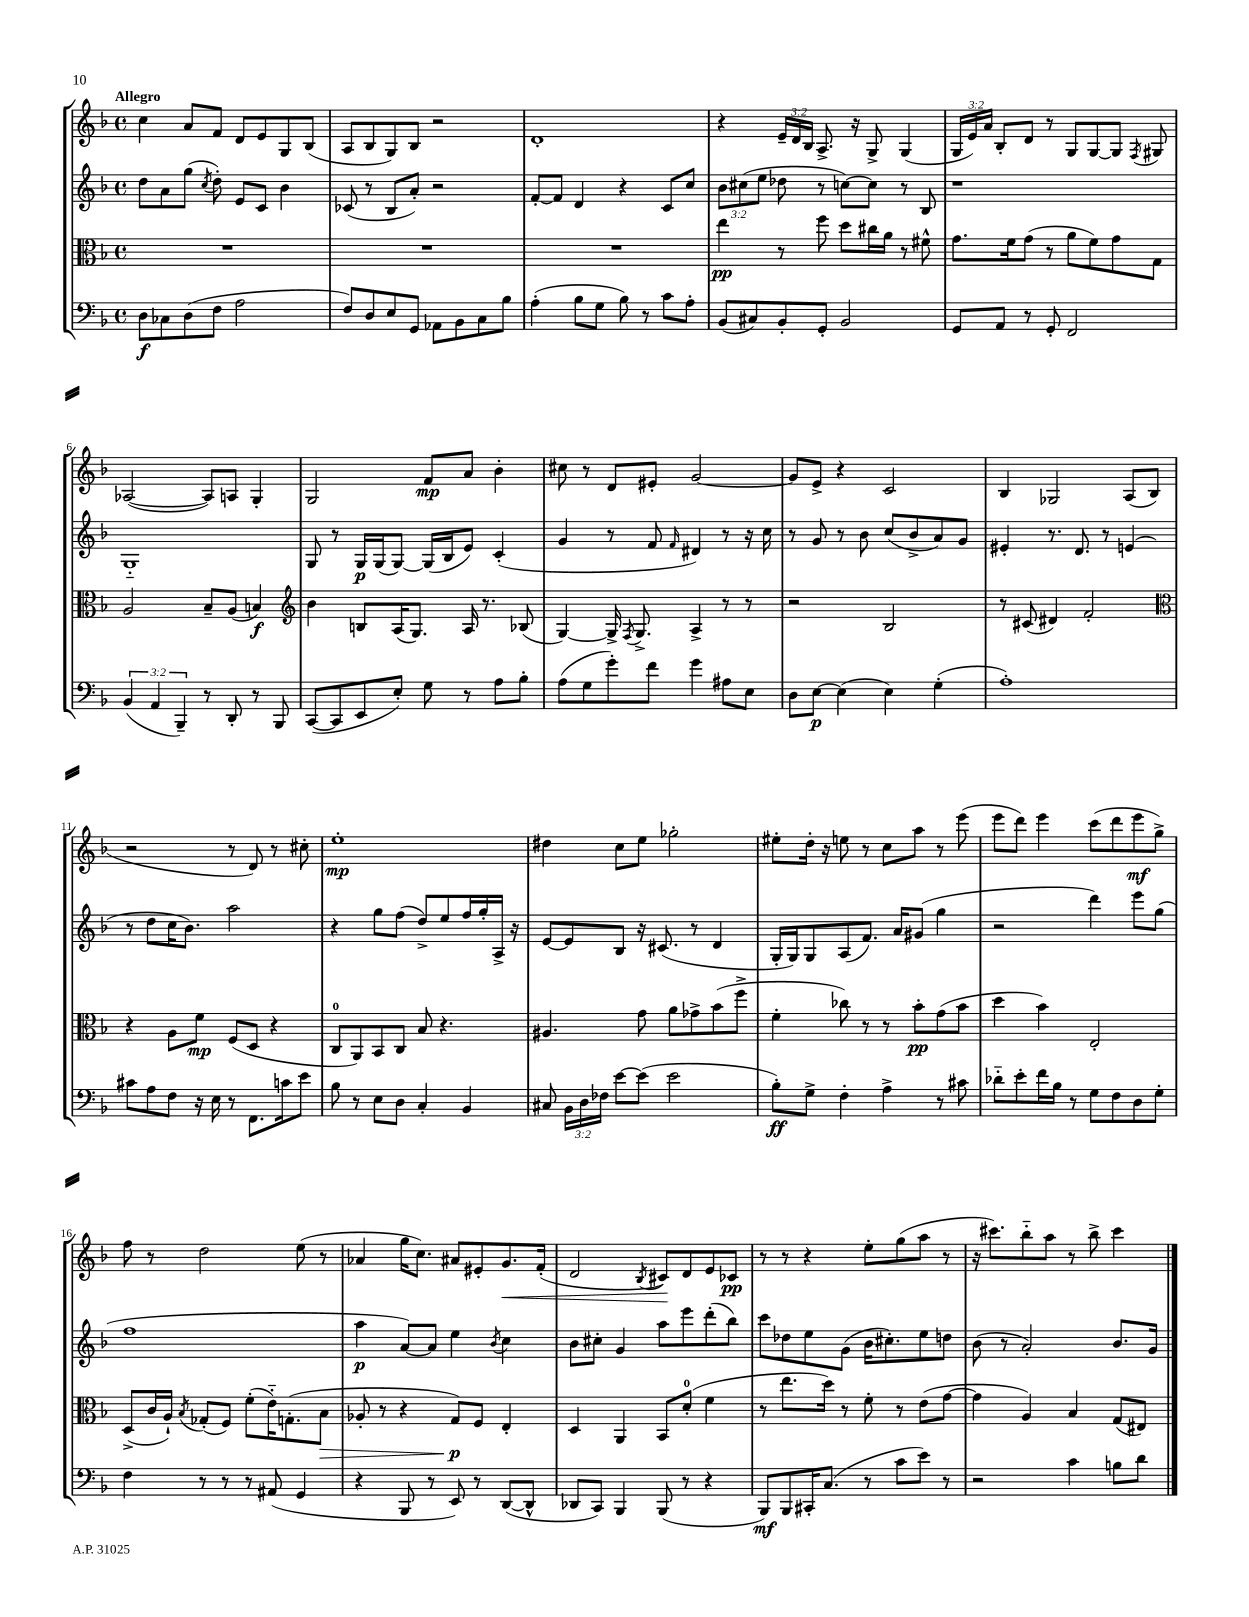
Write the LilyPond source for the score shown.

<<
\new StaffGroup <<
\new Staff = "s0" {
    \clef treble \key f \major \defaultTimeSignature \time 4/4 \override Staff.TupletNumber.text = #tuplet-number::calc-fraction-text \tempo "Allegro"
    \autoBeamOff c''4 a'8[ f'8] d'8[ e'8 g8 bes8]( |
    a8[ bes8 g8) bes8] r2 |
    d'1-. |
    r4 \tuplet 3/2 { e'16[-- d'16 bes16] } a8.-> r16 g8-> g4( |
    \tuplet 3/2 { g16[ e'16) a'16] } bes8[-. d'8] r8 g8[ g8~ g8] \acciaccatura { f8 } gis8 |
    aes2~( aes8[) a8] g4-. |
    g2 f'8[\mp a'8] bes'4-. |
    cis''8 r8 d'8[ eis'8]-. g'2~ |
    g'8[ e'8]-> r4 c'2 |
    bes4 ges2 a8[( bes8] |
    r2 r8 d'8) r8 cis''8-. |
    e''1-.\mp |
    dis''4 c''8[ e''8] ges''2-. |
    eis''8[-. d''16]-. r16 e''8 r8 c''8[ a''8] r8 e'''8( |
    e'''8[ d'''8]) e'''4 c'''8[( d'''8 e'''8\mf g''8]->) |
    f''8 r8 d''2 e''8( r8 |
    aes'4 g''16[ c''8.]) ais'8[ eis'8-. g'8.\< f'16]-.( |
    d'2 \acciaccatura { bes8 } cis'8[\!) d'8 e'8 ces'8]\pp |
    r8 r8 r4 e''8[-. g''8( a''8] r8 |
    r16 cis'''8.[) bes''8-_ a''8] r8 bes''8-> cis'''4 \bar "|." |
}
\new Staff = "s1" {
    \clef treble \key f \major \defaultTimeSignature \time 4/4 \override Staff.TupletNumber.text = #tuplet-number::calc-fraction-text
    \autoBeamOff d''8[ a'8 g''8]( \acciaccatura { c''8 } d''8-.) e'8[ c'8] bes'4 |
    ces'8( r8 bes8[ a'8]-.) r2 |
    f'8[~-. f'8] d'4 r4 c'8[ c''8] |
    \tuplet 3/2 { bes'8[ cis''8( e''8] } des''8 r8 c''8[~) c''8] r8 bes8 |
    r1 |
    g1-_ |
    g8 r8 g16[\p g16( g8]~) g16[( bes16 e'8]) c'4-.( |
    g'4 r8 f'8 \grace { f'16 } dis'4) r8 r16 c''16 |
    r8 g'8 r8 bes'8 c''8[( bes'8-> a'8) g'8] |
    eis'4-. r8. d'8. r8 e'4( |
    r8 d''8[ c''16 bes'8.]) a''2 |
    r4 g''8[ f''8]( d''8[->) e''8 f''16 g''16-. a16]-> r16 |
    e'8[~ e'8 bes8] r16 cis'8.( r8 d'4 |
    g16[-. g16) g8 a8( f'8.]) a'16[ gis'8]( g''4 |
    r2 d'''4) e'''8[ g''8]( |
    f''1 |
    a''4\p a'8[~) a'8] e''4 \acciaccatura { bes'8 } c''4 |
    bes'8[ cis''8]-. g'4 a''8[ e'''8 d'''8-.( bes''8]) |
    c'''8[ des''8 e''8 g'8]( bes'16[ cis''8.-.) e''8 d''8] |
    bes'8( r8 a'2-.) bes'8.[ g'16] \bar "|." |
}
\new Staff = "s2" {
    \clef alto \key f \major \defaultTimeSignature \time 4/4
    \autoBeamOff R1 |
    R1 |
    R1 |
    e''4\pp r8 f''8 d''8[ cis''16 a'16] r8 fis'8-^ |
    g'8.[ f'16 g'8]( r8 a'8[ f'8) g'8 g8] |
    a2 bes8[-- a8]( b4\f) |
    \clef treble bes'4 b8[ a16( g8.]) a16 r8. bes8( |
    g4~) g16-> \acciaccatura { f8 } g8.-> a4-> r8 r8 |
    r2 bes2 |
    r8 cis'8( dis'4) f'2-. |
    \clef alto r4 a8[ f'8]\mp f8[( d8] r4 |
    c8[-0 a,8) bes,8 c8] bes8 r4. |
    ais4. g'8 a'8[ ges'8-> bes'8( f''8]-> |
    f'4-. ces''8) r8 r8 bes'8[-.\pp g'8( bes'8] |
    d''4 bes'4) e2-. |
    d8[->( c'16 a16]-!) \acciaccatura { bes8 } ges8[-.( f8]) f'8[-.( e'16-_) g8.-.( bes8]\> |
    aes8-. r8 r4 g8[\p\!) f8] e4-. |
    d4 a,4 bes,8[ d'8]-0-.( f'4 |
    r8 e''8.[ d''16]) r8 f'8-. r8 e'8[( g'8]~ |
    g'4 a4) bes4 g8[( eis8]) \bar "|." |
}
\new Staff = "s3" {
    \clef bass \key f \major \defaultTimeSignature \time 4/4 \override Staff.TupletNumber.text = #tuplet-number::calc-fraction-text
    \autoBeamOff d8[\f ces8 d8( f8] a2 |
    f8[) d8 e8 g,8] aes,8[ bes,8 c8 bes8] |
    a4-.( bes8[ g8] bes8) r8 c'8[ a8]-. |
    bes,8[( cis8) bes,8-. g,8]-. bes,2 |
    g,8[ a,8] r8 g,8-. f,2 |
    \tuplet 3/2 { bes,4( a,4 bes,,4--) } r8 d,8-. r8 bes,,8 |
    c,8[~( c,8 e,8 e8]-.) g8 r8 a8[ bes8]-. |
    a8[( g8 g'8-.) f'8] g'4 ais8[ e8] |
    d8[ e8]~\p e4( e4) g4-.( |
    a1-.) |
    cis'8[ a8 f8] r16 e16 r8 f,8.[ c'16 e'8] |
    bes8 r8 e8[ d8] c4-. bes,4 |
    cis8 \tuplet 3/2 { bes,16[ d16 fes16] } e'8[~ e'8]( e'2 |
    bes8[-.\ff) g8]-> f4-. a4-> r8 cis'8 |
    des'8[-_ e'8-. f'16 bes16] r8 g8[ f8 d8 g8]-. |
    f4 r8 r8 r8 ais,8( g,4 |
    r4 bes,,8 r8 e,8) r8 d,8[~( d,8]-^ |
    des,8[ c,8]) bes,,4 bes,,8( r8 r4 |
    bes,,8[\mf) bes,,8 cis,16-. c8.]( r8 c'8[ e'8]) r8 |
    r2 c'4 b8[ d'8] \bar "|." |
}
>>
>>
